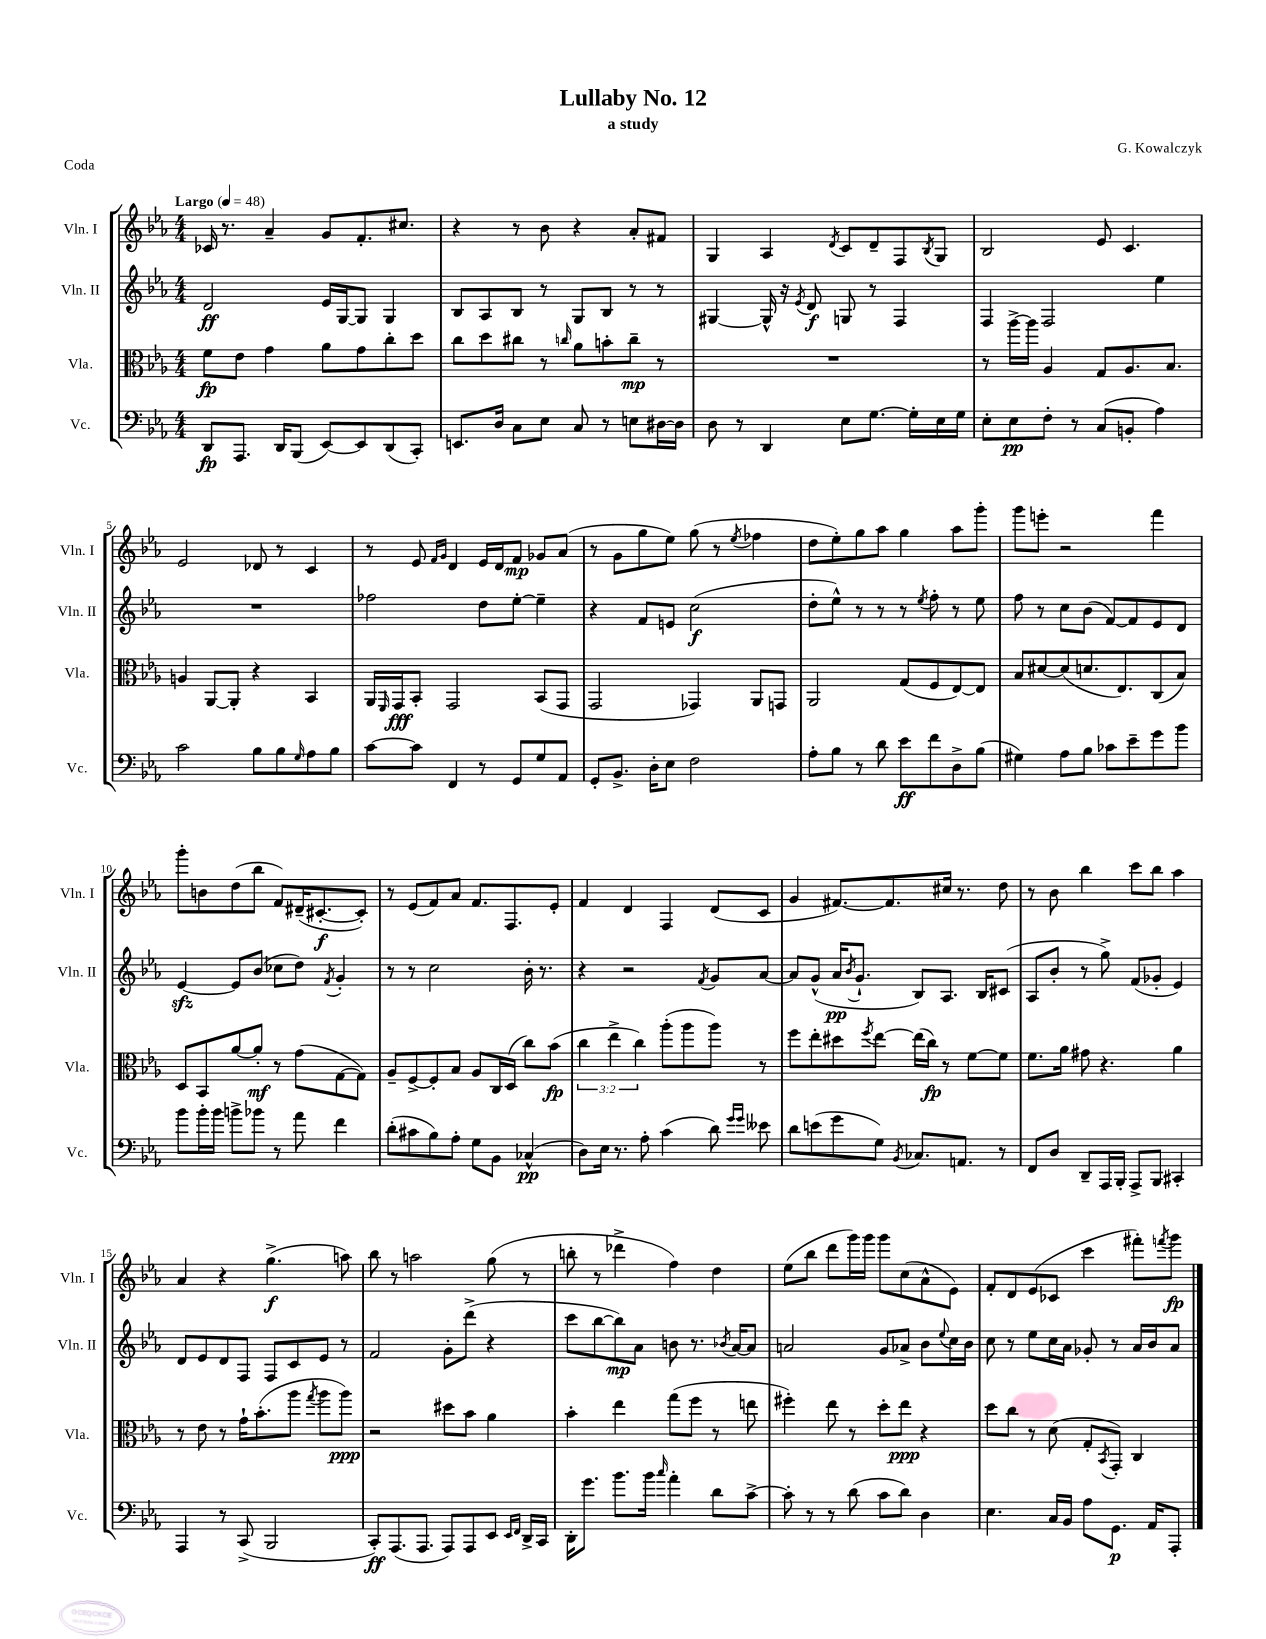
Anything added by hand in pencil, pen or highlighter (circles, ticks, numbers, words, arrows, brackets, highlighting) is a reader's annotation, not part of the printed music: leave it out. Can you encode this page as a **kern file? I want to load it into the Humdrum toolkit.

**kern	**kern	**kern	**kern
*staff4	*staff3	*staff2	*staff1
*clefF4	*clefC3	*clefG2	*clefG2
*k[b-e-a-]	*k[b-e-a-]	*k[b-e-a-]	*k[b-e-a-]
*M4/4	*M4/4	*M4/4	*M4/4
*MM48	*MM48	*MM48	*MM48
8DD/L	8f\L	2d/	16c-/
.	.	.	8.r
8.AAA-/J	8e-\J	.	.
.	4g\	.	4a-~/
16DD/LK	.	.	.
(8BBB-/J	.	.	.
[8EE-/L)	8a-\L	16e-/LL	8g/L
.	.	[16G/J	.
8EE-/]	8g\	8G/]J	8.f'/
(8DD/	8cc'\	4G/	.
.	.	.	8.cc#/J
8CC'/J)	8dd\J	.	.
=	=	=	=
8.EE/L	8cc\L	8B-/L	4r
.	8dd\	8A-/	.
16D/Jk	.	.	.
8C\L	8cc#\J	8B-/J	8r
8E-\J	8r	8r	8b-\
.	16qqcc/	.	.
8C/	8a-\L	8G/L	4r
8r	8b'\	8B-/J	.
8E\L	8cc~\J	8r	8a-'/L
[16D#\L	8r	8r	8f#/J
16D#\]JJ	.	.	.
=	=	=	=
8D\	1r	[4G#/	4G/
8r	.	.	.
4DD/	.	16G#^^/]	4A-/
.	.	16r	.
.	.	8qe-/	.
.	.	8d/	.
.	.	.	8qd/
8E-\L	.	8G/	8c/L
[8.G\J	.	8r	8d~/
.	.	4F/	8F/
16G'\]LL	.	.	.
.	.	.	8qB-/
16E-\	.	.	8G/J
16G\JJ	.	.	.
=	=	=	=
8E-'\L	8r	4F/	2B-/
8E-\	[16aa-^\LL	.	.
.	16aa-\]JJ	.	.
8F'\J	4A-/	2F/	.
8r	.	.	.
(8C/L	8G/L	.	8e-/
8BB'/J	8.A-/	.	4.c/
4A-\)	.	4ee-\	.
.	8.B-/J	.	.
=	=	=	=
2c\	4A/	1r	2e-/
.	[8AA-/L	.	.
.	8AA-'/]J	.	.
8B-\L	4r	.	8d-/
8B-\	.	.	8r
16qqG/	.	.	.
8A-\	4BB-/	.	4c/
8B-\J	.	.	.
=	=	=	=
[8c\L	16AA-/LL	2ff-\	8r
.	16qqFF/	.	.
.	16GG/J	.	.
8c\]J	8BB-'/J	.	8e-/
.	.	.	16qqf/LL
.	.	.	16qqg/JJ
4FF/	2GG/	.	4d/
8r	.	8dd\L	16e-/LL
.	.	.	16d/J
8GG/L	.	[8ee-'\J	8f/J
8G/	(8BB-/L	4ee-~\]	8g-/L
8AA-/J	8GG/J	.	(8a-/J
=	=	=	=
8GG'/L	2GG/	4r	8r
8.BB-^/J	.	.	8g\L
.	.	8f/L	8gg\
16D'\LK	.	.	.
8E-\J	.	8e/J	8ee-\J)
2F\	4GG-/)	(2cc\	(8gg\
.	.	.	8r
.	.	.	8qee-/
.	8AA-/L	.	4ff-\
.	8GG/J	.	.
=	=	=	=
8A-'\L	2AA-/	8dd'\L	8dd\L
8B-\J	.	8ee-^^\J)	8ee-'\)
8r	.	8r	8gg\
8d\	.	8r	8aa-\J
8e-\L	(8G/L	8r	4gg\
.	.	8qee-/	.
8f\	8F/	8ff'\	.
8D^\	[8E-/)	8r	8aa-\L
(8B-\J	8E-/]J	8ee-\	8ggg'\J
=	=	=	=
4G#\)	8B-/L	8ff\	8ggg\L
.	[8d#/	8r	8eee'\J
8A-\L	(8d#/]	8cc\L	2r
8B-\J	8.d/	(8b-\J	.
8c-\L	.	[8f/L)	.
.	8.E-/)	.	.
8e-~\	.	8f/]	.
8g\	(8C/	8e-/	4fff\
8b-\J	8B-/J)	8d/J	.
=	=	=	=
8b-\L	8D/L	[4e-/	8ggg'\L
16b-'\L	8BB-/	.	8b\
16b-\JJ	.	.	.
8b^\L	[8a-/	8e-/]L	(8dd\
8b-\J	8a-'/]J	(8b-/J	8bb-\J
8r	8r	8cc-\L	8f/L)
8a-\	(8g\L	8dd\J)	(16d#~/K
.	.	.	[8.c#'/
.	.	8qf/	.
4f\	[8G\	4g'/	.
.	8G\]J)	.	8c#'/]J)
=	=	=	=
(8d'\L	8A-~/L	8r	8r
8c#\	[8F^/	8r	(8e-/L
8B-\)	8F'/]	2cc\	8f/)
8A-'\J	8B-/J	.	8a-/J
8G\L	8A-/L	.	8.f/L
8BB-\J	16C/L	.	.
.	(16D/JJ	.	8.F/
(4C-^^/	8cc\L)	16b-'\	.
.	.	8.r	.
.	(8b-\J	.	8e-'/J
=	=	=	=
8D\L)	6cc\	4r	4f/
16E-\Jk	.	.	.
.	6ee-^\	.	.
8.r	.	.	.
.	.	2r	4d/
.	6cc\)	.	.
8A-'\	.	.	.
(4c\	(8aa-'\L	.	4F/
.	8aa-\	.	.
.	.	8qf/	.
8d\)	8aa-\J)	8g/L	(8d/L
16qqg/LL	.	.	.
16qqg/JJ	.	.	.
8e--\	8r	[8a-/J	8c/J
=	=	=	=
8d\L	8ff\L	8a-/]L	4g/
(8e\	8ee-'\	(8g^^/J	.
8g\	8dd#\	16a-/LK	[8.f#/L)
.	.	8qb-/	.
.	.	8.g`/J	.
.	8qff/	.	.
8G\J)	[8ee-\J	.	.
.	.	.	8.f#/]
8qBB-/	.	.	.
8.C-/L	(16ee-\]LL	8B-/L)	.
.	16cc\JJ)	.	.
.	8r	8.A-/J	16cc#/Jk
8.AA/J	.	.	8.r
.	[8f\L	.	.
.	.	16B-/LK	.
8r	8f\]J	(8c#/J	8dd\
=	=	=	=
8FF/L	8.f\L	8A-/L	8r
8D/J	.	8b-'/J	8b-\
.	16a-\Jk	.	.
8DD~/L	8g#\	8r	4bb-\
16AAA-/L	4.r	8gg^\)	.
16BBB-'/JJ	.	.	.
8AAA-^/L	.	(8f/L	8ccc\L
8BBB-/J	.	8g-'/J	8bb-\J
4CC#'/	4a-\	4e-/)	4aa-\
=	=	=	=
4AAA-/	8r	8d/L	4a-/
.	8e-\	8e-/	.
8r	8r	8d/	4r
(8CC^/	16g`\LK	8F/J	.
.	(8.b-'\	.	.
2BBB-/	.	8F/L	(4.gg^\
.	8aa-\J	8c/	.
.	8qgg/	.	.
.	8aa-\L	8e-/J	.
.	8aa-\J)	8r	8aa\)
=	=	=	=
8CC'/L)	2r	2f/	8bb-\
(8.AAA-/	.	.	8r
.	.	.	2aa\
8.AAA-/J	.	.	.
8AAA-/L)	8dd#\L	8g'\L	.
8AAA-/	8b-\J	(8ddd^\J	.
8EE-/J	4a-\	4r	(8gg\
16qqEE-/LL	.	.	.
16qqFF/JJ	.	.	.
16DD^/LL	.	.	8r
16CC/JJ	.	.	.
=	=	=	=
16DD'\LK	4b-'\	8ccc\L	8bb'\
8.g\J	.	.	.
.	.	[8bb-\	8r
8.b-\L	4ee-\	8bb-\])	4ddd-^\
.	.	8a-\J	.
16b-\Jk	.	.	.
16qqcc/	.	.	.
4a-'\	(8gg\L	8b\	4ff\)
.	8ff\J	8.r	.
8d\L	8r	.	4dd\
.	.	8qb-/	.
.	.	[16a-/LK	.
[8c^\J	8ee\	8a-/]J	.
=	=	=	=
8c'\]	4ff#'\)	2a/	(8ee-\L
8r	.	.	8bb-\J
8r	8ee-\	.	8ddd\L
(8d\	8r	.	16ggg\L)
.	.	.	16ggg\JJ
8c\L	8dd'\L	8g/L	8ggg\L
8d\J)	8ee-\J	8a-^/J	(8cc\
4D\	4r	8b-\L	8a-^^\
.	.	8qqee-/	.
.	.	16cc\L	8e-\J)
.	.	16b-\JJ	.
=	=	=	=
4.E-\	8dd\L	8cc\	8f'/L
.	8cc\J	8r	8d/
.	8r	8ee-\L	(8e-/
16C/LL	(8d\	16cc\L	8c-/J
16BB-/JJ	.	16a-\JJ	.
8A-\L	8G'/L	8g-'/	4ccc\
.	8qBB-/	.	.
8.GG\J	8GG'/J)	8r	.
.	4C/	16a-/LL	8fff#'\L)
16AA-/LK	.	16b-/J	.
.	.	.	8qfff/
8AAA-'/J	.	8a-/J	8ggg\J
==	==	==	==
*-	*-	*-	*-
